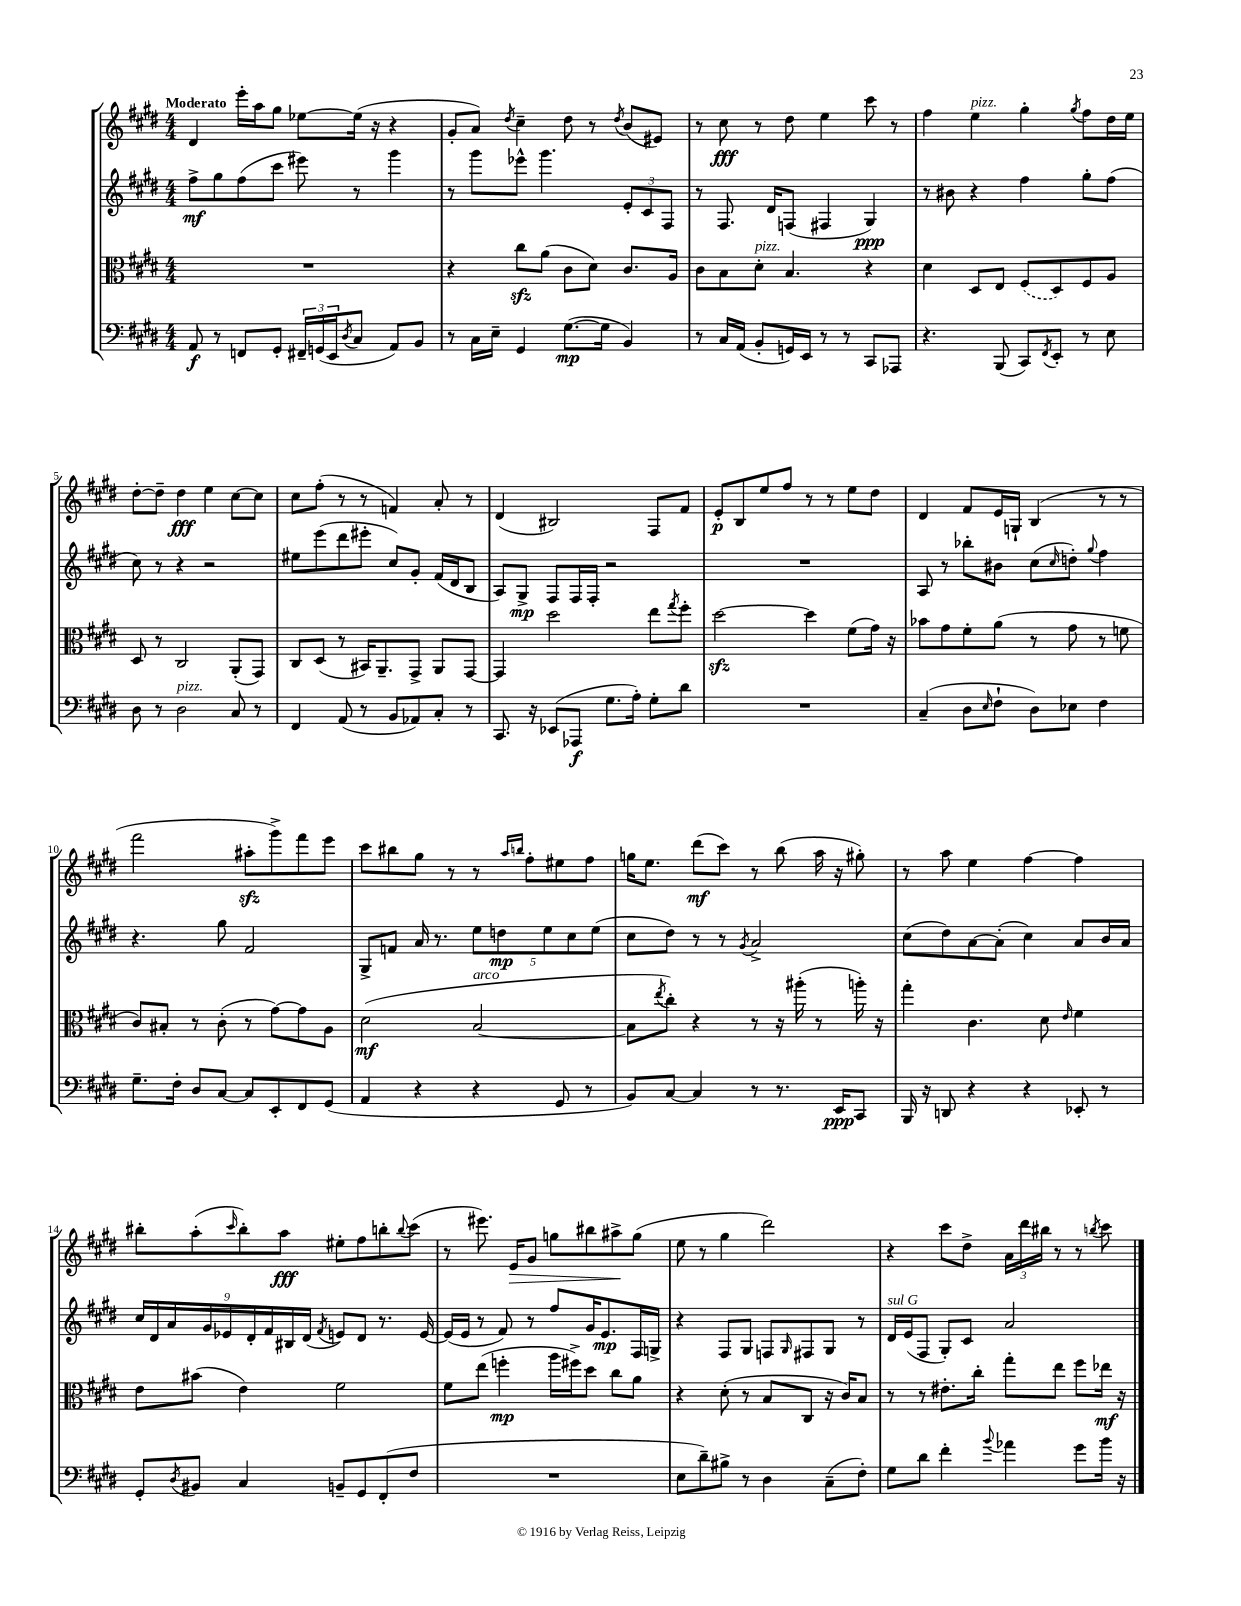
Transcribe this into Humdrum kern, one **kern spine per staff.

**kern	**dynam	**kern	**dynam	**kern	**dynam	**kern	**dynam
*part4	*part4	*part3	*part3	*part2	*part2	*part1	*part1
*staff4	*staff4	*staff3	*staff3	*staff2	*staff2	*staff1	*staff1
*clefF4	*	*clefC3	*	*clefG2	*	*clefG2	*
*k[f#c#g#d#]	*	*k[f#c#g#d#]	*	*k[f#c#g#d#]	*	*k[f#c#g#d#]	*
*M4/4	*	*M4/4	*	*M4/4	*	*M4/4	*
=1	=1	=1	=1	=1	=1	=1	=1
!	!	!	!	!	!	!LO:TX:a:B:t=Moderato	!
8AA/	f	1r	.	8ff#^\L	mf	4d#/	.
8r	.	.	.	8gg#\	.	.	.
8FFn/L	.	.	.	(8ff#\	.	16eee'\LL	.
.	.	.	.	.	.	16aa\J	.
8GG#'/J	.	.	.	8ccc#\J	.	8gg#\J	.
24FF#X~/LL	.	.	.	8eee#X\)	.	[8ee-X\L	.
(24GGn/	.	.	.	.	.	.	.
24EE/J	.	.	.	.	.	.	.
8qD#/	.	.	.	.	.	.	.
8C#/J	.	.	.	8r	.	(16ee-\Jk]	.
.	.	.	.	.	.	16r	.
8AA/L)	.	.	.	4ggg#\	.	4r	.
8BB/J	.	.	.	.	.	.	.
=2	=2	=2	=2	=2	=2	=2	=2
8r	.	4r	.	8r	.	8g#'/L	.
16C#\LL	.	.	.	8ggg#\L	.	8a/J)	.
16E~\JJ	.	.	.	.	.	.	.
.	.	.	.	.	.	8qdd#/	.
4GG#/	.	8cc#zz\L	.	8eee-X^^\J	.	4cc#~\	.
.	.	(8a\J	.	4.ggg#\	.	.	.
([8.G#\L	mp	8c#\L	.	.	.	8dd#\	.
.	.	8d#\J)	.	.	.	8r	.
16G#\Jk]	.	.	.	.	.	.	.
.	.	.	.	.	.	8qdd#/	.
4BB/)	.	8.c#/L	.	12e'/L	.	(8b/L	.
.	.	.	.	12c#/	.	.	.
.	.	.	.	.	.	8e#X/J)	.
.	.	.	.	12F#/J	.	.	.
.	.	16A/Jk	.	.	.	.	.
=3	=3	=3	=3	=3	=3	=3	=3
8r	.	8c#\L	.	8r	.	8r	.
16C#/LL	.	8B\	.	8.F#/	.	8cc#\	fff
(16AA/JJ	.	.	.	.	.	.	.
!	!	!LO:TX:a:i:t=pizz.	!	!	!	!	!
8BB'/L	.	8d#'\J	.	.	.	8r	.
.	.	.	.	16d#/KL	.	.	.
16GGn/L)	.	4.B/	.	(8Fn/J	.	8dd#\	.
16EE/JJ	.	.	.	.	.	.	.
8r	.	.	.	4F#X/	.	4ee\	.
8r	.	.	.	.	.	.	.
8CC#/L	.	4r	.	4G#/)	ppp	8ccc#\	.
8AAA-X/J	.	.	.	.	.	8r	.
=4	=4	=4	=4	=4	=4	=4	=4
4.r	.	4d#\	.	8r	.	4ff#\	.
.	.	.	.	8b#X\	.	.	.
!	!	!	!	!	!	!LO:TX:a:i:t=pizz.	!
.	.	8D#/L	.	4r	.	4ee\	.
(8BBB/	.	8E/J	.	.	.	.	.
8CC#/L)	.	(8F#/L	.	4ff#\	.	4gg#'\	.
8qFF#/	.	.	.	.	.	.	.
8EE'/J	.	8D#/)	.	.	.	.	.
.	.	.	.	.	.	8qgg#/	.
8r	.	8F#/	.	8gg#'\L	.	8ff#\L	.
8E\	.	8A/J	.	(8ff#\J	.	16dd#\L	.
.	.	.	.	.	.	16ee\JJ	.
!!LO:LB:g=z
=5	=5	=5	=5	=5	=5	=5	=5
8D#\	.	8D#/	.	8cc#\)	.	[8dd#'\L	.
8r	.	8r	.	8r	.	8dd#~\J]	.
!LO:TX:a:i:t=pizz.	!	!	!	!	!	!	!
2D#\	.	2C#/	.	4r	.	4dd#\	fff
.	.	.	.	2r	.	4ee\	.
8C#/	.	(8AA'/L	.	.	.	[8cc#\L	.
8r	.	8GG#/J)	.	.	.	8cc#\J]	.
=6	=6	=6	=6	=6	=6	=6	=6
4FF#/	.	8C#/L	.	8ee#X\L	.	8cc#\L	.
.	.	(8D#/J	.	(8eee\	.	(8ff#'\J	.
(8AA/	.	8r	.	8ddd#\	.	8r	.
8r	.	16BB#X/KL)	.	8eee#X'\J	.	8r	.
.	.	8.AA~/	.	.	.	.	.
8BB/L	.	.	.	8cc#/L)	.	4fn/)	.
8AA-X/)	.	8GG#^/J	.	8g#'/J	.	.	.
8C#'/J	.	8AA/L	.	(16f#/LL	.	8a'/	.
.	.	.	.	16d#/J	.	.	.
8r	.	[8GG#/J	.	8B/J	.	8r	.
=7	=7	=7	=7	=7	=7	=7	=7
8.CC#/	.	4GG#/]	.	8A/L)	.	(4d#/	.
.	.	.	.	8G#^/J	mp	.	.
16r	.	.	.	.	.	.	.
(8EE-X/L	.	2dd#\	.	8F#/L	.	2B#X/)	.
8AAA-X/J	f	.	.	16F#/L	.	.	.
.	.	.	.	16F#'/JJ	.	.	.
8.G#\L	.	.	.	2r	.	.	.
16A'\Jk)	.	.	.	.	.	.	.
8G#'\L	.	8ee\L	.	.	.	8F#/L	.
.	.	8qgg#/	.	.	.	.	.
8d#\J	.	8ff#'\J	.	.	.	8f#/J	.
=8	=8	=8	=8	=8	=8	=8	=8
1r	.	[2dd#zz\	.	1r	.	8e'/L	p
.	.	.	.	.	.	8B/	.
.	.	.	.	.	.	8ee/	.
.	.	.	.	.	.	8ff#/J	.
.	.	4dd#\]	.	.	.	8r	.
.	.	.	.	.	.	8r	.
.	.	(8f#\L	.	.	.	8ee\L	.
.	.	16g#\Jk)	.	.	.	8dd#\J	.
.	.	16r	.	.	.	.	.
=9	=9	=9	=9	=9	=9	=9	=9
(4C#~/	.	8b-X\L	.	8A/	.	4d#/	.
.	.	8g#\	.	8r	.	.	.
8D#\L	.	8f#'\	.	8bb-X'\L	.	8f#/L	.
16qqE/	.	.	.	.	.	.	.
8F#`\J	.	(8a\J	.	8b#X\J	.	16e/L	.
.	.	.	.	.	.	16Gn`/JJ	.
8D#\L)	.	8r	.	(8cc#\L	.	(4B/	.
.	.	.	.	16qqcc#/	.	.	.
8E-X\J	.	8g#\	.	8ddn'\J)	.	.	.
.	.	.	.	8qqgg#/	.	.	.
4F#\	.	8r	.	4ff#\	.	8r	.
.	.	8fn\	.	.	.	8r	.
!!LO:LB:g=z
=10	=10	=10	=10	=10	=10	=10	=10
8.G#~\L	.	8c#/L)	.	4.r	.	2fff#\	.
.	.	8B#X'/J	.	.	.	.	.
16F#'\Jk	.	.	.	.	.	.	.
8D#/L	.	8r	.	.	.	.	.
[8C#/J	.	(8c#'\	.	8gg#\	.	.	.
8C#/L]	.	8r	.	2f#/	.	8aa#Xzz'\L	.
8EE'/	.	[8g#\L)	.	.	.	8ggg#^\)	.
8FF#/	.	8g#\]	.	.	.	8fff#\	.
(8GG#/J	.	8A\J	.	.	.	8eee\J	.
=11	=11	=11	=11	=11	=11	=11	=11
4AA/	.	(2d#\	mf	8G#^/L	.	8ccc#\L	.
.	.	.	.	8fn/J	.	8bb#X\	.
4r	.	.	.	16a/	.	8gg#\J	.
.	.	.	.	8.r	.	.	.
.	.	.	.	.	.	8r	.
!	!	!LO:TX:a:i:t=arco	!	!	!	!	!
4r	.	[2B/	.	10ee\L	.	8r	.
.	.	.	.	10ddn\	mp	.	.
.	.	.	.	.	.	16qqaa/LL	.
.	.	.	.	.	.	16qqbbn/JJ	.
.	.	.	.	.	.	8ff#'\L	.
.	.	.	.	10ee\	.	.	.
8GG#/	.	.	.	.	.	8ee#X\	.
.	.	.	.	10cc#\	.	.	.
8r	.	.	.	.	.	8ff#\J	.
.	.	.	.	(10ee\J	.	.	.
=12	=12	=12	=12	=12	=12	=12	=12
8BB/L)	.	8B\L]	.	8cc#\L	.	16ggn\KL	.
.	.	.	.	.	.	8.ee\J	.
.	.	8qee/	.	.	.	.	.
[8C#/J	.	8cc#'\J)	.	8dd#\J)	.	.	.
4C#/]	.	4r	.	8r	.	(8ddd#\L	mf
.	.	.	.	8r	.	8ccc#\J)	.
.	.	.	.	8qg#/	.	.	.
8r	.	8r	.	2a^/	.	8r	.
8.r	.	16r	.	.	.	(8bb\	.
.	.	(16aa#X'\	.	.	.	.	.
.	.	8r	.	.	.	16aa\	.
16EE/KL	ppp	.	.	.	.	16r	.
8CC#/J	.	16aan'\)	.	.	.	8gg#X'\)	.
.	.	16r	.	.	.	.	.
=13	=13	=13	=13	=13	=13	=13	=13
16BBB/	.	4gg#'\	.	(8cc#\L	.	8r	.
16r	.	.	.	.	.	.	.
8DDn/	.	.	.	8dd#\)	.	8aa\	.
4r	.	4.c#\	.	[8a\	.	4ee\	.
.	.	.	.	(8a'\J]	.	.	.
4r	.	.	.	4cc#\)	.	[4ff#\	.
.	.	8d#\	.	.	.	.	.
.	.	16qqe/	.	.	.	.	.
8EE-X'/	.	4f#\	.	8a/L	.	4ff#\]	.
8r	.	.	.	16b/L	.	.	.
.	.	.	.	16a/JJ	.	.	.
!!LO:LB:g=z
=14	=14	=14	=14	=14	=14	=14	=14
8GG#'/L	.	8e\L	.	18cc#/LL	.	8bb#X'\L	.
.	.	.	.	18d#/	.	.	.
.	.	.	.	18a/	.	.	.
8qD#/	.	.	.	.	.	.	.
8BB#X/J	.	(8b#X\J	.	.	.	(8aa'\	.
.	.	.	.	18g#/	.	.	.
.	.	.	.	18e-X/	.	.	.
.	.	.	.	.	.	16qqccc#/	.
4C#/	.	4e\)	.	.	.	8bb#'\)	.
.	.	.	.	18d#'/	.	.	.
.	.	.	.	18f#/	.	.	.
.	.	.	.	.	.	8aa\J	fff
.	.	.	.	18B#X/	.	.	.
.	.	.	.	(18d#/JJ	.	.	.
.	.	.	.	8qf#/	.	.	.
8BBn~/L	.	2f#\	.	8en/L)	.	8ee#X'\L	.
8GG#/	.	.	.	8d#/J	.	8ff#\	.
(8FF#'/	.	.	.	8.r	.	8bbn'\	.
.	.	.	.	.	.	8qqbb/	.
8F#/J	.	.	.	.	.	(8ccc#\J	.
.	.	.	.	[16e/	.	.	.
=15	=15	=15	=15	=15	=15	=15	=15
1r	.	8f#\L	.	(16e/LL]	.	8r	.
.	.	.	.	16e/JJ	.	.	.
.	.	(8ee\J	.	8r	.	8.eee#X\)	.
.	.	4ffn'\	mp	8f#/)	.	.	.
!	!	!	!	!	!	!	!LO:HP:b
.	.	.	.	.	.	16e/KL	>
.	.	.	.	8r	.	8g#/J	.
.	.	16aa\LL	.	8ff#/L	.	8ggn\L	.
.	.	16ff#X^\J)	.	.	.	.	.
.	.	8dd#\J	.	16g#/K	.	8bb#X\	.
.	.	.	.	8.e/	mp	.	.
.	.	8cc#\L	.	.	.	8aa#X^\	.
.	.	8a\J	.	16F#/L	.	(8gg\J	]
.	.	.	.	16Gn^/JJ	.	.	.
=16	=16	=16	=16	=16	=16	=16	=16
8E\L	.	4r	.	4r	.	8ee\	.
8d#~\)	.	.	.	.	.	8r	.
8B#X^\J	.	(8d#'\	.	8F#/L	.	4gg#\	.
8r	.	8r	.	8G#/J	.	.	.
4D#\	.	8B/L	.	8Fn/L	.	2ddd#\)	.
.	.	.	.	16qqG#/	.	.	.
.	.	8C#/J	.	8F#X/	.	.	.
(8C#~\L	.	16r	.	8G#/J	.	.	.
.	.	16c#/KL)	.	.	.	.	.
8F#'\J)	.	8B/J	.	8r	.	.	.
=17	=17	=17	=17	=17	=17	=17	=17
!	!	!	!	!LO:TX:a:i:t=sul G	!	!	!
8G#\L	.	8r	.	16d#/LL	.	4r	.
.	.	.	.	(16e/J	.	.	.
8d#\J	.	8r	.	8F#/J	.	.	.
4f#'\	.	8.e#X'\L	.	8G#'/L)	.	8ccc#\L	.
.	.	.	.	8c#/J	.	8dd#^\J	.
.	.	16cc#'\Jk	.	.	.	.	.
8qqb/	.	.	.	.	.	.	.
4a-X\	.	8gg#'\L	.	2a/	.	24a\LL	.
.	.	.	.	.	.	24ddd#\	.
.	.	.	.	.	.	24bb#X\JJ	.
.	.	8ee\J	.	.	.	8r	.
8g#\L	.	8ff#\L	.	.	.	8r	.
.	.	.	.	.	.	8qbbn/	.
16b\Jk	.	16ee-X\Jk	mf	.	.	8ccc#\	.
16r	.	16r	.	.	.	.	.
==	==	==	==	==	==	==	==
*-	*-	*-	*-	*-	*-	*-	*-
